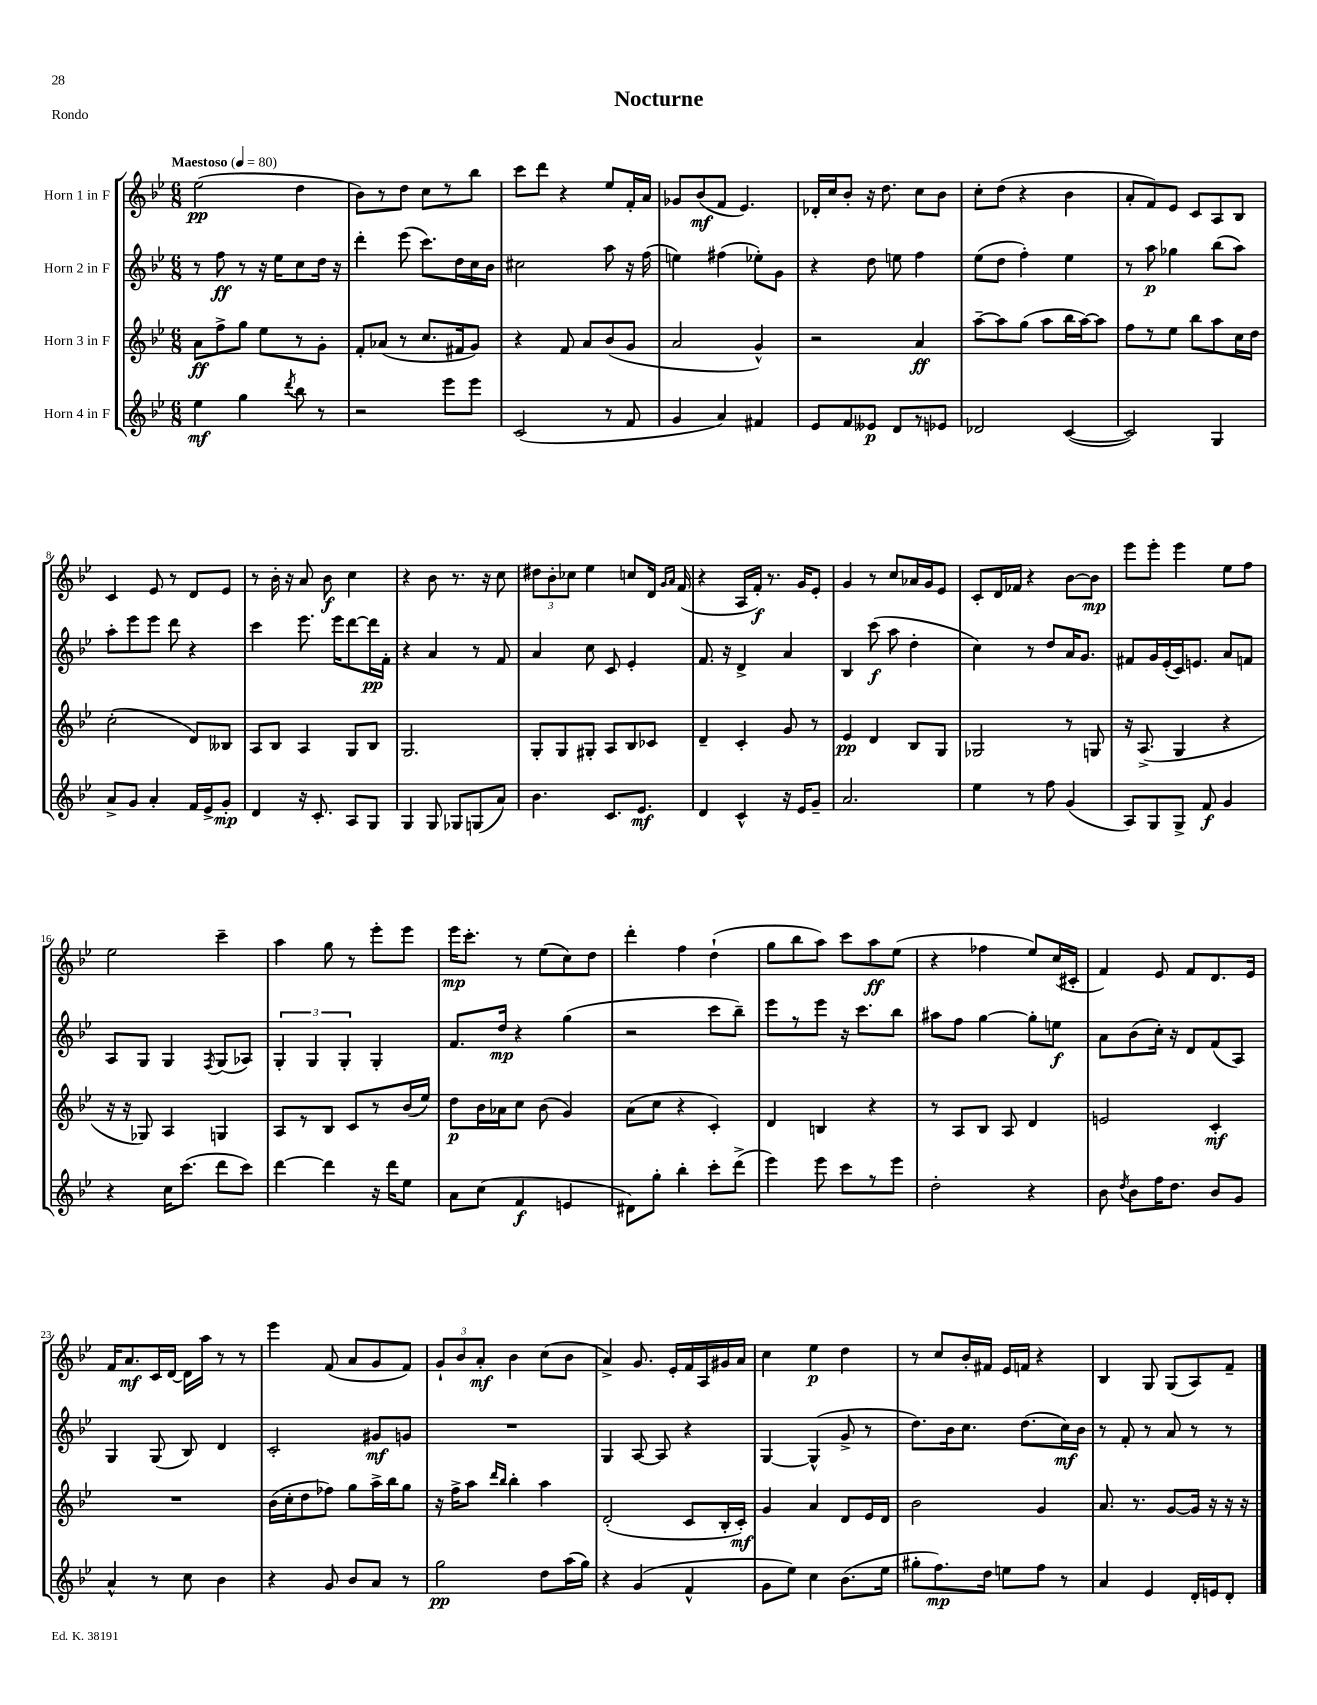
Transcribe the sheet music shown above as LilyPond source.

\header { title = "Nocturne" piece = "Rondo" }
<<
\new StaffGroup <<
\new Staff = "s0" \with { instrumentName = "Horn 1 in F" } {
    \clef treble \key bes \major \numericTimeSignature \time 6/8 \tempo "Maestoso" 4 = 80
    \autoBeamOff ees''2\pp( d''4 |
    bes'8[) r8 d''8] c''8[ r8 bes''8] |
    c'''8[ d'''8] r4 ees''8[ f'16-. a'16] |
    ges'8[ bes'8\mf( f'8] ees'4.) |
    des'16[-. c''16 bes'8]-. r16 d''8. c''8[ bes'8] |
    c''8[-. d''8]( r4 bes'4 |
    a'8[-. f'8) ees'8] c'8[ a8 bes8] |
    c'4 ees'8 r8 d'8[ ees'8] |
    r8 bes'16-. r16 a'8 bes'8\f c''4 |
    r4 bes'8 r8. r16 c''8 |
    \tuplet 3/2 { dis''8[ bes'8-. ces''8] } ees''4 c''8[ d'16] \grace { g'16[ a'16] } f'16( |
    r4 a16[ f'16]-.\f) r8. g'16[ ees'8]-. |
    g'4 r8 c''8[ aes'16 g'16 ees'8] |
    c'8[-. d'16 fes'16] r4 bes'8[~ bes'8]\mp |
    ees'''8[ ees'''8]-. ees'''4 ees''8[ f''8] |
    ees''2 c'''4-- |
    a''4 g''8 r8 ees'''8[-. ees'''8] |
    ees'''16[\mp c'''8.]-. r8 ees''8[( c''8) d''8] |
    d'''4-. f''4 d''4-!( |
    g''8[ bes''8 a''8]) c'''8[ a''8\ff ees''8]( |
    r4 fes''4 ees''8[) c''16( cis'16]-. |
    f'4) ees'8 f'8[ d'8. ees'16] |
    f'16[ a'8.\mf c'16 d'16]~ d'16[ a''16] r8 r8 |
    ees'''4 f'8( a'8[ g'8 f'8]) |
    \tuplet 3/2 { g'8[-! bes'8 a'8]-.\mf } bes'4 c''8[( bes'8] |
    a'4->) g'8. ees'16[-. f'16 a16 gis'16 a'16] |
    c''4 ees''4\p d''4 |
    r8 c''8[ bes'16-. fis'16] ees'16[ f'16] r4 |
    bes4 g8 g8[( a8) f'8]-- \bar "|." |
}
\new Staff = "s1" \with { instrumentName = "Horn 2 in F" } {
    \clef treble \key bes \major \numericTimeSignature \time 6/8
    \autoBeamOff r8 f''8\ff r8 r16 ees''16[ c''8 d''16] r16 |
    d'''4-. ees'''8( c'''8.[) d''16 c''16 bes'16] |
    cis''2 a''8 r16 f''16( |
    e''4) fis''4( ees''8[-.) g'8] |
    r4 d''8 e''8 f''4 |
    ees''8[( d''8] f''4-.) ees''4 |
    r8 a''8\p ges''4 bes''8[( a''8]) |
    a''8[-. ees'''8 ees'''8] d'''8 r4 |
    c'''4 ees'''8. ees'''16[ d'''8~ d'''16\pp f'16]-. |
    r4 a'4 r8 f'8 |
    a'4 c''8 c'8 ees'4-. |
    f'8. r16 d'4-> a'4 |
    bes4 c'''8\f( a''8 d''4-. |
    c''4) r8 d''8[ a'16 g'8.] |
    fis'8[ g'16 ees'16-.( c'16) e'8.] a'8[ f'8] |
    a8[ g8] g4 \acciaccatura { f8 } g8[( aes8]) |
    \tuplet 3/2 { g4-. g4 g4-. } g4-. |
    f'8.[ d''16]\mp r4 g''4( |
    r2 c'''8[ bes''8]--) |
    ees'''8[ r8 ees'''8] r16 c'''8.[ bes''8] |
    ais''8[ f''8] g''4~ g''8[-. e''8]\f |
    a'8[ bes'8( c''16]-.) r16 d'8[ f'8( a8]) |
    g4 g8( bes8) d'4 |
    c'2-. gis'8[\mf g'8] |
    R2. |
    g4 a8~ a8 r4 |
    g4~ g4-^( g'8-> r8 |
    d''8.[) bes'16 c''8.] d''8.[( c''16\mf) bes'16] |
    r8 f'8-. r8 a'8 r8 r8 \bar "|." |
}
\new Staff = "s2" \with { instrumentName = "Horn 3 in F" } {
    \clef treble \key bes \major \numericTimeSignature \time 6/8
    \autoBeamOff a'8[\ff f''8-> g''8] ees''8[ r8 g'8]-. |
    f'8[-. aes'8]( r8 c''8.[ fis'16 g'8]) |
    r4 f'8 a'8[ bes'8( g'8] |
    a'2 g'4-^) |
    r2 a'4\ff |
    a''8[~-- a''8 g''8]( a''8[ bes''16 a''16~) a''8] |
    f''8[ r8 ees''8] bes''8[ a''8 c''16 d''16] |
    c''2-.( d'8[) beses8] |
    a8[ bes8] a4 g8[ bes8] |
    g2. |
    g8[-. g8 gis8]-. a8[ bes8 ces'8] |
    d'4-- c'4-. g'8 r8 |
    ees'4\pp d'4 bes8[ g8] |
    ges2 r8 g8 |
    r16 a8.->( g4 r4 |
    r16 r16 ges8) a4 g4 |
    a8[ r8 bes8] c'8[ r8 bes'16( ees''16]) |
    d''8[\p bes'16 aes'16 c''8] bes'8( g'4) |
    a'8[( c''8] r4 c'4-.) |
    d'4 b4 r4 |
    r8 a8[ bes8] a8 d'4 |
    e'2 c'4-.\mf |
    R2. |
    bes'16[( c''16-. d''8 fes''8]) g''8[ a''16-> bes''16 g''8] |
    r16 f''16[-> a''8] \grace { d'''16[ bes''16] } bes''4-. a''4 |
    d'2-.( c'8[ bes16-. c'16]-.\mf) |
    g'4 a'4 d'8[ ees'16 d'16] |
    bes'2 g'4 |
    a'8. r8. g'8[~ g'16] r16 r16 r16 \bar "|." |
}
\new Staff = "s3" \with { instrumentName = "Horn 4 in F" } {
    \clef treble \key bes \major \numericTimeSignature \time 6/8
    \autoBeamOff ees''4\mf g''4 \acciaccatura { d'''8 } bes''8 r8 |
    r2 ees'''8[ ees'''8] |
    c'2( r8 f'8 |
    g'4 a'4) fis'4 |
    ees'8[ f'8 eeses'8]\p d'8[ r8 ees'8] |
    des'2 c'4~( |
    c'2) g4 |
    a'8[-> g'8] a'4-. f'16[ ees'16-> g'8]-.\mp |
    d'4 r16 c'8.-. a8[ g8] |
    g4 g8 ges8[ g8( a'8]) |
    bes'4. c'8.[ ees'8.]\mf |
    d'4 c'4-^ r16 ees'16[ g'8]-- |
    a'2. |
    ees''4 r8 f''8 g'4( |
    a8[) g8 g8]-> f'8\f g'4 |
    r4 c''16[ c'''8.]( d'''8[ c'''8]) |
    d'''4~ d'''4 r16 d'''16[ ees''8] |
    a'8[ c''8]( f'4\f e'4 |
    dis'8[) g''8]-. bes''4-. c'''8[-. d'''8]->( |
    ees'''4) ees'''8 c'''8[ r8 ees'''8] |
    d''2-. r4 |
    bes'8 \acciaccatura { d''8 } bes'8[ f''16 d''8.] bes'8[ g'8] |
    a'4-^ r8 c''8 bes'4 |
    r4 g'8 bes'8[ a'8] r8 |
    g''2\pp d''8[ a''16( g''16]) |
    r4 g'4( f'4-^ |
    g'8[ ees''8]) c''4 bes'8.[( ees''16] |
    gis''8[-. f''8.\mp) d''16] e''8[ f''8] r8 |
    a'4 ees'4 d'16[-. e'16 d'8]-. \bar "|." |
}
>>
>>
